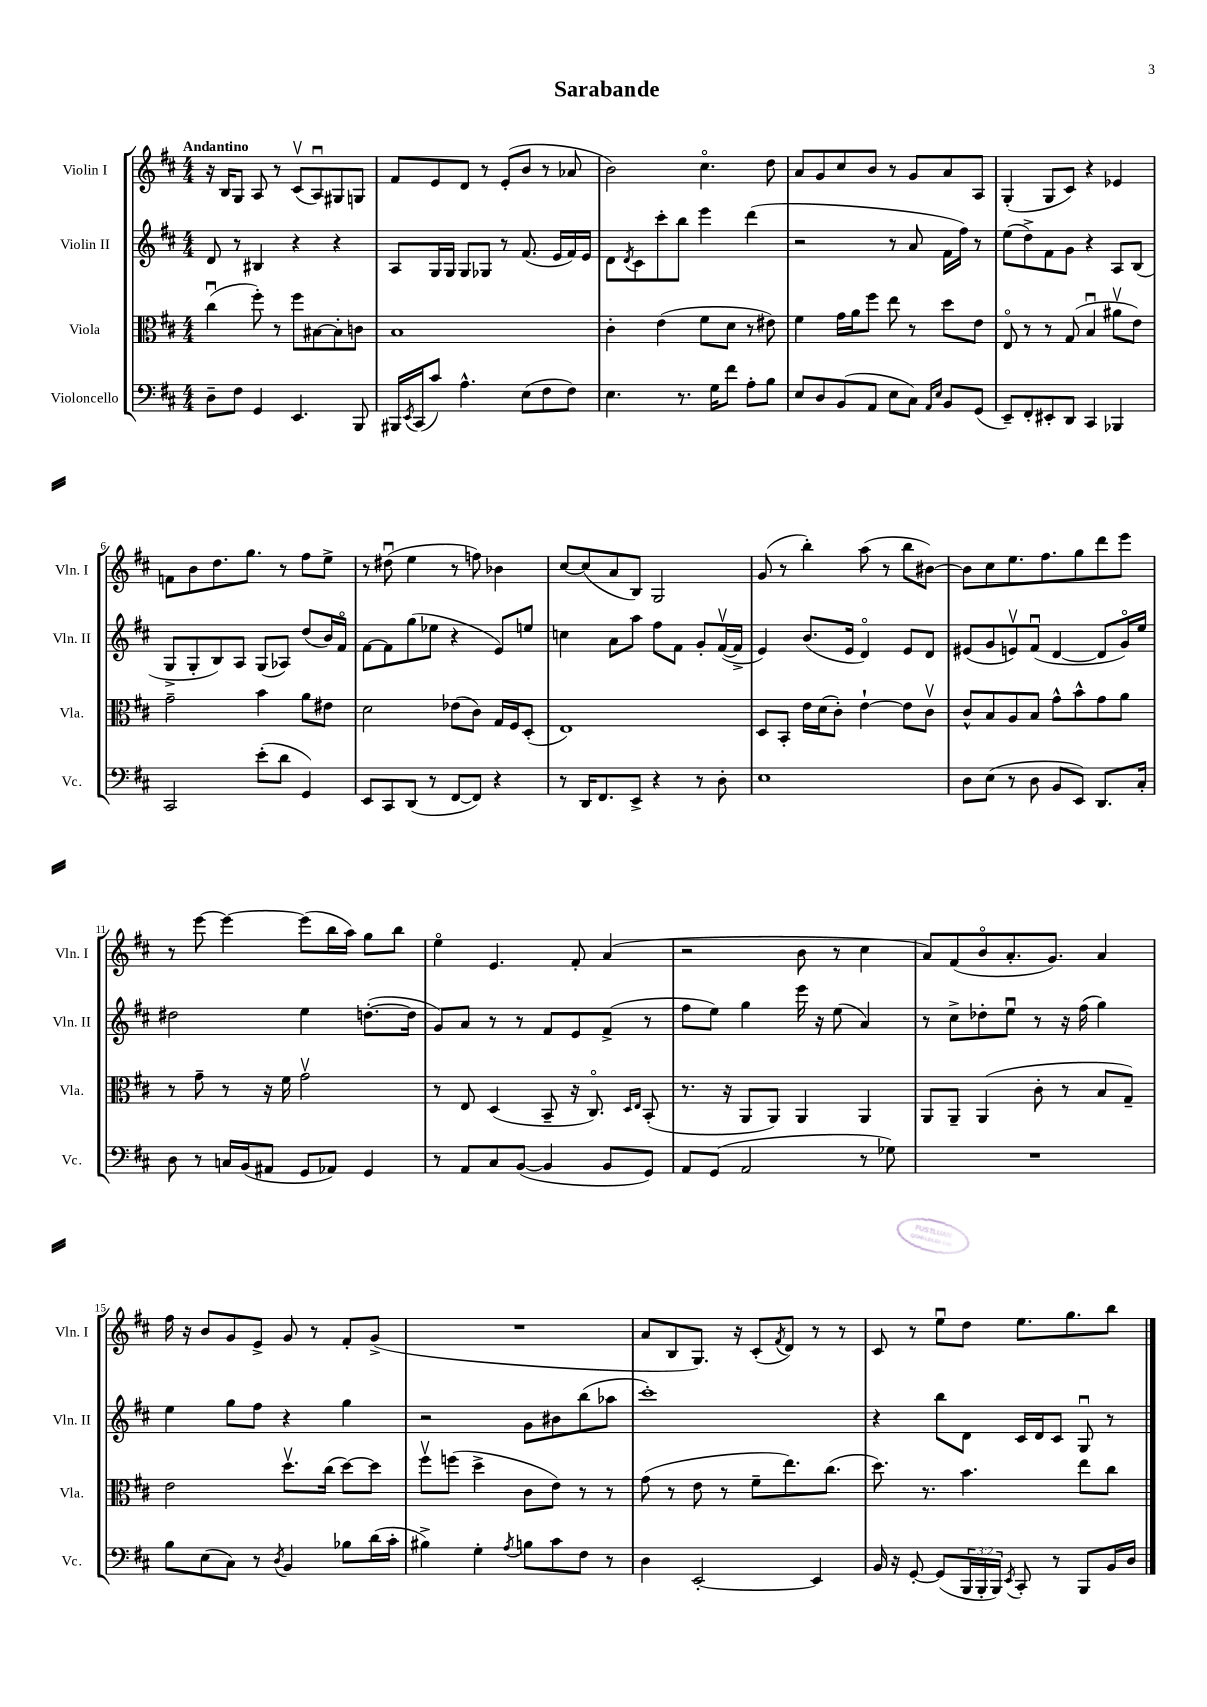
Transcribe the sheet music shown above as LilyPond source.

\header { title = "Sarabande" }
<<
\new StaffGroup <<
\new Staff = "s0" \with { instrumentName = "Violin I" shortInstrumentName = "Vln. I" } {
    \clef treble \key d \major \numericTimeSignature \time 4/4 \tempo "Andantino"
    r16 b16 g8 a8 r8 cis'8\upbow( a8\downbow) gis8 g8 |
    fis'8 e'8 d'8 r8 e'8-.( b'8 r8 aes'8 |
    b'2) cis''4.\flageolet d''8 |
    a'8 g'8 cis''8 b'8 r8 g'8 a'8 a8 |
    g4-.( g8 cis'8) r4 ees'4 |
    f'8 b'8 d''8. g''8. r8 fis''8 e''8-> |
    r8 dis''8\downbow( e''4 r8 f''8) bes'4 |
    cis''8~ cis''8( a'8 b8) g2 |
    g'8( r8 b''4-.) a''8( r8 b''8 bis'8~) |
    bis'8 cis''8 e''8. fis''8. g''8 d'''8 e'''8 |
    r8 e'''8~ e'''4~ e'''8( b''16 a''16) g''8 b''8 |
    e''4\flageolet e'4. fis'8-. a'4( |
    r2 b'8 r8 cis''4 |
    a'8) fis'8( b'8\flageolet a'8.-. g'8.) a'4 |
    fis''16 r16 b'8 g'8 e'8-> g'8 r8 fis'8-. g'8->( |
    R1 |
    a'8 b8 g8.) r16 cis'8-.( \acciaccatura { fis'8 } d'8) r8 r8 |
    cis'8 r8 e''8\downbow d''8 e''8. g''8. b''8 \bar "|." |
}
\new Staff = "s1" \with { instrumentName = "Violin II" shortInstrumentName = "Vln. II" } {
    \clef treble \key d \major \numericTimeSignature \time 4/4
    d'8 r8 bis4 r4 r4 |
    a8 g16 g16 g8 ges8 r8 fis'8.( e'16 fis'16) e'16 |
    d'8 \acciaccatura { d'8 } cis'8 cis'''8-. b''8 e'''4 d'''4( |
    r2 r8 a'8 fis'16 fis''16) r8 |
    e''8( d''8->) fis'8 g'8 r4 a8 b8( |
    g8-> g8-. b8) a8 g8( aes8) d''8( b'16) fis'16\flageolet |
    fis'8~ fis'8 g''8( ees''8 r4 e'8) e''8 |
    c''4 a'8 a''8 fis''8 fis'8 g'8-. fis'16~\upbow( fis'16-> |
    e'4) b'8.( e'16 d'4\flageolet) e'8 d'8 |
    eis'8( g'8 e'8\upbow) fis'8\downbow( d'4~ d'8 g'16\flageolet) e''16 |
    dis''2 e''4 d''8.~-.( d''16 |
    g'8) a'8 r8 r8 fis'8 e'8 fis'8->( r8 |
    fis''8 e''8) g''4 e'''16 r16 e''8( a'4) |
    r8 cis''8-> des''8-. e''8\downbow r8 r16 fis''16( g''4) |
    e''4 g''8 fis''8 r4 g''4 |
    r2 g'8 bis'8 b''8( aes''8 |
    cis'''1-.) |
    r4 b''8 d'8 cis'16 d'16 cis'8 g8\downbow r8 \bar "|." |
}
\new Staff = "s2" \with { instrumentName = "Viola" shortInstrumentName = "Vla." } {
    \clef alto \key d \major \numericTimeSignature \time 4/4
    cis''4\downbow( fis''8-.) r8 fis''8 bis8~ bis8-. c'8 |
    b1 |
    cis'4-. e'4( fis'8 d'8 r8 eis'8) |
    fis'4 g'16 a'16 fis''8 e''8 r8 d''8 e'8 |
    e8\flageolet r8 r8 g8( b4\downbow ais'8\upbow e'8) |
    g'2-- b'4 a'8 eis'8 |
    d'2 ees'8( cis'8) g16 fis16 d8-.( |
    e1) |
    d8 b,8-. e'16 d'16( cis'8-.) e'4~-! e'8 cis'8\upbow |
    cis'8-^ b8 a8 b8 g'8-^ b'8-^ g'8 a'8 |
    r8 g'8-- r8 r16 fis'16 g'2\upbow |
    r8 e8 d4( b,8-- r16 cis8.\flageolet) \grace { d16 e16 } b,8-.( |
    r8. r16 a,8 a,8) a,4 a,4 |
    a,8 a,8-- a,4( cis'8-. r8 b8 g8--) |
    e'2 d''8.\upbow cis''16( d''8~) d''8 |
    fis''8\upbow f''8( d''4-> cis'8 e'8) r8 r8 |
    g'8( r8 e'8 r8 fis'8-- e''8.) cis''8.( |
    d''8.) r8. b'4. e''8 cis''8 \bar "|." |
}
\new Staff = "s3" \with { instrumentName = "Violoncello" shortInstrumentName = "Vc." } {
    \clef bass \key d \major \numericTimeSignature \time 4/4 \override Staff.TupletNumber.text = #tuplet-number::calc-fraction-text
    d8-- fis8 g,4 e,4. b,,8 |
    bis,,16 \acciaccatura { e,8 } cis,16( cis'8) a4.-^ e8( fis8 fis8) |
    e4. r8. g16 fis'8 a8-. b8 |
    e8 d8 b,8( a,8 e8 cis8) \grace { a,16 e16 } b,8 g,8( |
    e,8--) fis,8-. eis,8-. d,8 cis,4 bes,,4 |
    cis,2 e'8-.( d'8 g,4) |
    e,8 cis,8 d,8( r8 fis,8~ fis,8) r4 |
    r8 d,16 fis,8. e,8-> r4 r8 d8-. |
    e1 |
    d8 e8( r8 d8 b,8 e,8) d,8. cis16-. |
    d8 r8 c16 b,16( ais,8 g,8 aes,8) g,4 |
    r8 a,8 cis8 b,8~( b,4 b,8 g,8) |
    a,8 g,8( a,2 r8 ges8) |
    R1 |
    b8 e8( cis8) r8 \acciaccatura { d8 } b,4 bes8 d'16( cis'16-. |
    bis4->) g4-. \acciaccatura { a8 } b8 cis'8 fis8 r8 |
    d4 e,2~-. e,4 |
    b,16 r16 g,8~-. g,8( \tuplet 3/2 { b,,16 b,,16-. b,,16) } \acciaccatura { e,8 } cis,8-. r8 b,,8 b,16 d16 \bar "|." |
}
>>
>>
